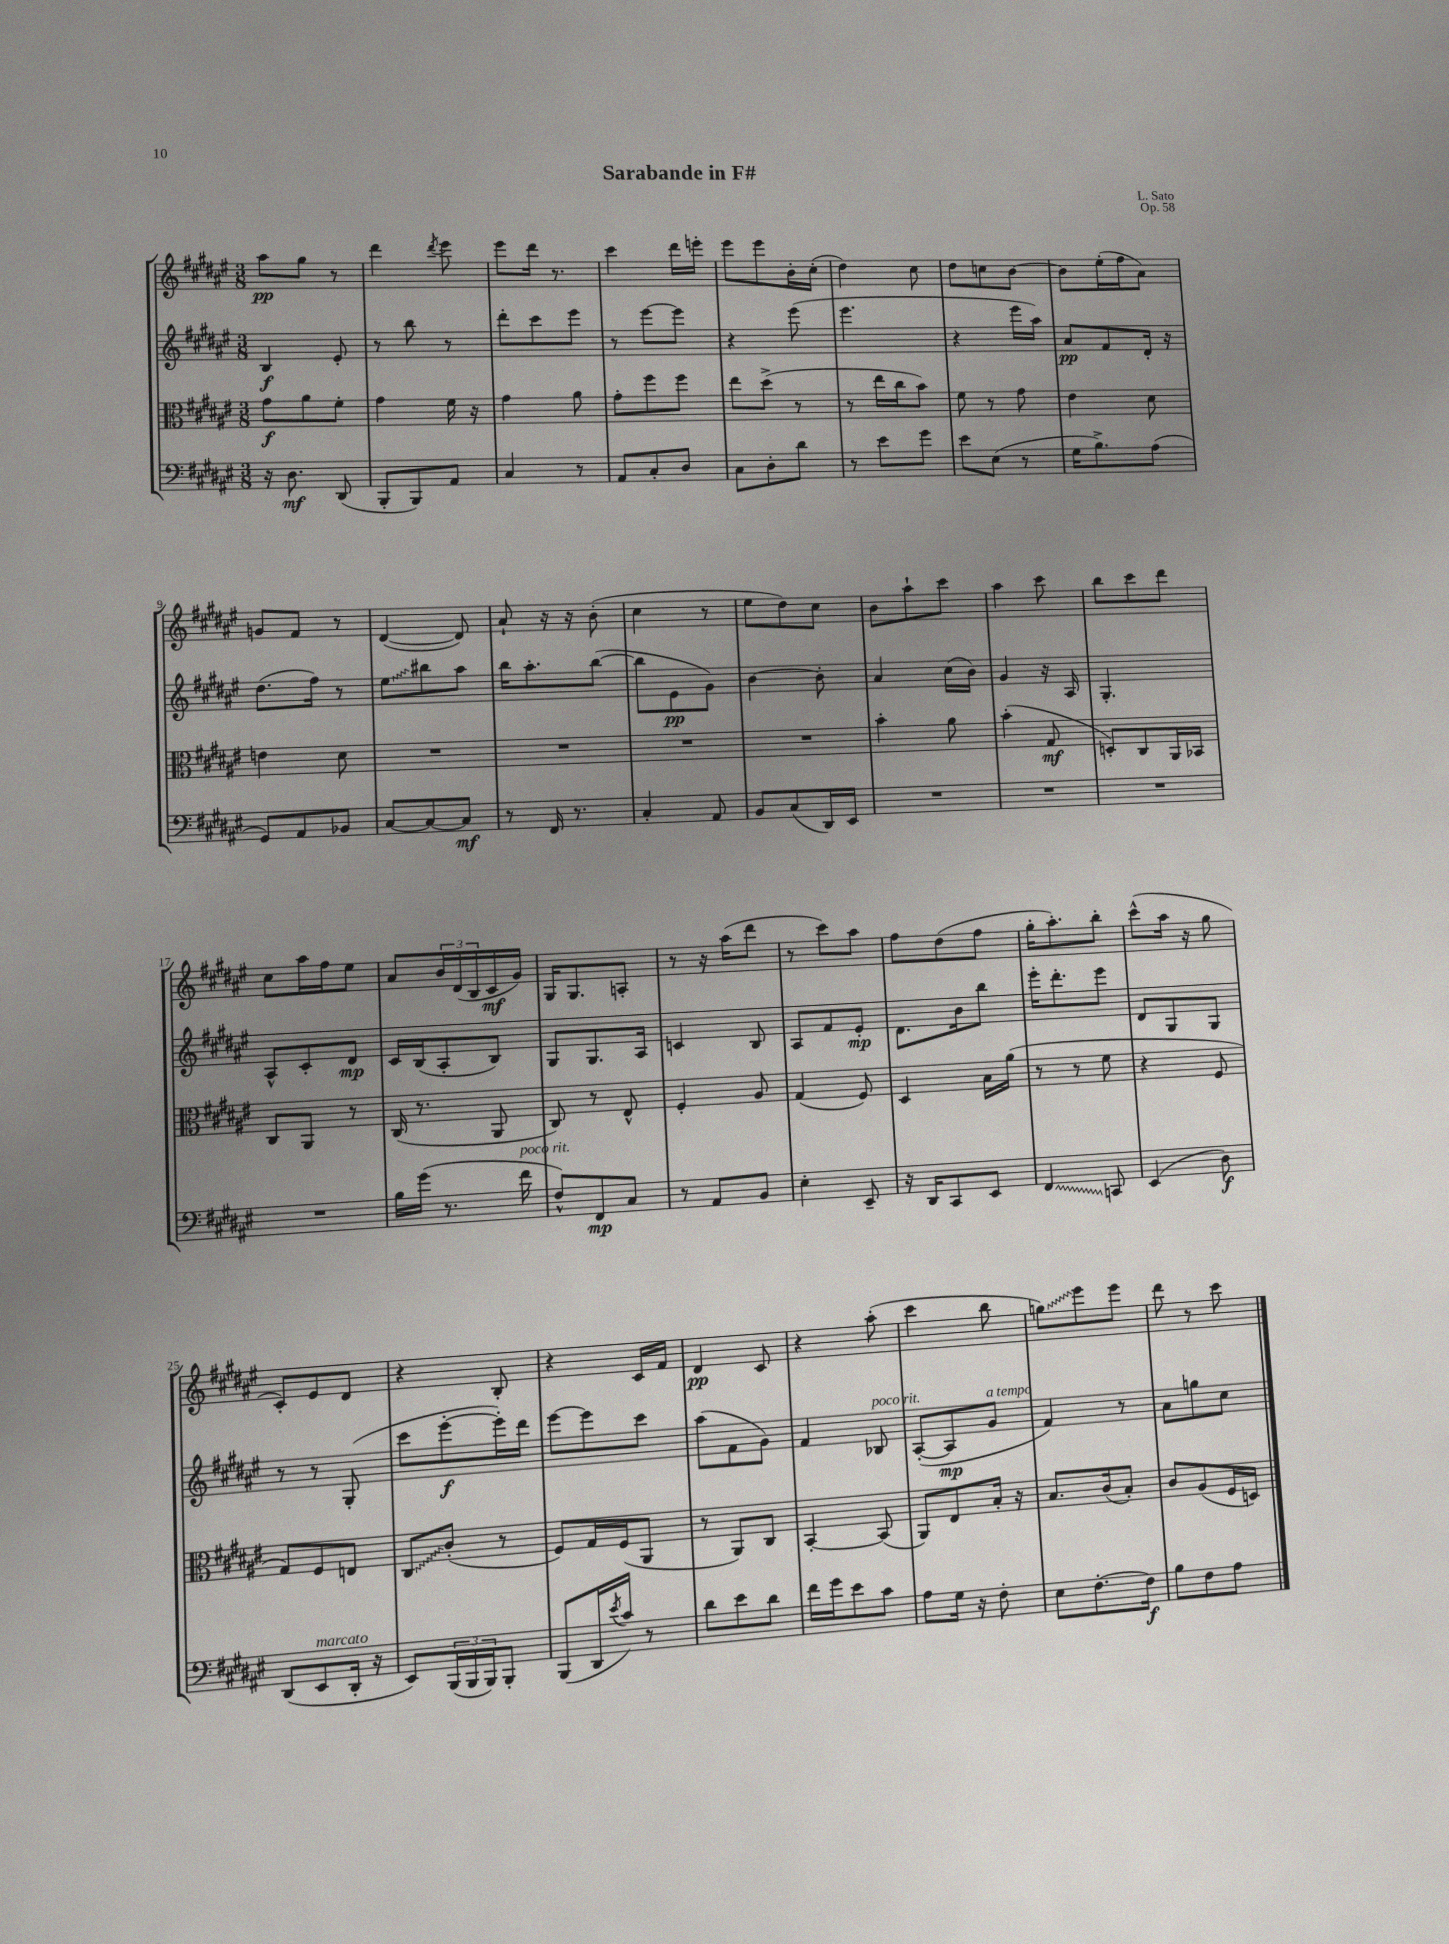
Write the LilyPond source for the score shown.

\header { title = "Sarabande in F#" composer = "L. Sato" opus = "Op. 58" }
<<
\new StaffGroup <<
\new Staff = "s0" {
    \clef treble \key fis \major \numericTimeSignature \time 3/8
    ais''8\pp gis''8 r8 |
    dis'''4 \acciaccatura { dis'''8 } eis'''8 |
    eis'''8 dis'''16 r8. |
    cis'''4 dis'''16 e'''16-. |
    eis'''8 eis'''8 b'16-. cis''16-.( |
    dis''4) cis''8 |
    dis''8 c''8 b'8~ |
    b'8 eis''16-.( fis''16 ais'8) |
    g'8 fis'8 r8 |
    dis'4~( dis'8) |
    ais'8-! r16 r16 b'8-.( |
    cis''4 r8 |
    eis''8 dis''8) cis''8 |
    b'8 ais''8-! cis'''8 |
    ais''4 cis'''8 |
    b''8 cis'''8 dis'''8 |
    cis''8 ais''16 fis''16 eis''8 |
    ais'8 \tuplet 3/2 { b'16 dis'16( b16 } cis'16\mf gis'16) |
    gis16 gis8. a8-. |
    r8 r16 ais''16( dis'''8 |
    r8 cis'''8) ais''8 |
    fis''8 dis''8( fis''8 |
    gis''16-. ais''8.-.) b''8-. |
    cis'''8-^( ais''16 r16 gis''8 |
    cis'8-.) eis'8 dis'8 |
    r4 b8-. |
    r4 cis'16 fis'16 |
    dis'4\pp cis'8 |
    r4 ais''8-.( |
    cis'''4 b''8 |
    \once \override Glissando.style = #'zigzag g''8\glissando) eis'''8 eis'''8 |
    dis'''8 r8 cis'''8 \bar "|." |
}
\new Staff = "s1" {
    \clef treble \key fis \major \numericTimeSignature \time 3/8
    b4\f eis'8-. |
    r8 b''8 r8 |
    dis'''8-. cis'''8 eis'''8 |
    r8 eis'''8~ eis'''8 |
    r4 eis'''8( |
    eis'''4. |
    r4 eis'''16 ais''16) |
    ais'8\pp fis'8 dis'16-. r16 |
    dis''8.( fis''16) r8 |
    \once \override Glissando.style = #'zigzag eis''8\glissando bis''8 ais''8 |
    b''16 ais''8.-. b''8~( |
    b''8 eis'8\pp gis'8) |
    b'4~ b'8-. |
    ais'4 cis''16( b'16) |
    gis'4 r16 ais16 |
    gis4.-. |
    ais8-^ cis'8-. dis'8\mp |
    cis'16 b16( ais8-. b8) |
    gis8 gis8. ais16 |
    c'4 b8 |
    ais8 fis'8 eis'8-.\mp |
    dis'8. b'16 b''8 |
    eis'''16-. dis'''8.-. eis'''8 |
    dis'8 gis8 gis8 |
    r8 r8 gis8-.( |
    cis'''8 eis'''8~-.\f eis'''16-.) dis'''16 |
    eis'''8~ eis'''8 cis'''8 |
    ais''8( fis'8 gis'8) |
    fis'4 bes8^\markup { \italic "poco rit." } |
    ais8~-.( ais8\mp gis'8^\markup { \italic "a tempo" } |
    fis'4) r8 |
    ais'8 g''8 cis''8 \bar "|." |
}
\new Staff = "s2" {
    \clef alto \key fis \major \numericTimeSignature \time 3/8
    gis'8\f ais'8 fis'8-. |
    gis'4 fis'16 r16 |
    gis'4 ais'8 |
    gis'8-. fis''8 fis''8 |
    eis''8 dis''8->( r8 |
    r8 eis''16 cis''16 b'8) |
    fis'8 r8 gis'8 |
    eis'4 dis'8 |
    e'4 dis'8 |
    R4. |
    R4. |
    R4. |
    R4. |
    b'4-. ais'8 |
    b'4-.( gis8\mf |
    d8-.) cis8 ais,16 bes,16 |
    cis8 ais,8 r8 |
    cis16( r8. ais,8 |
    cis8) r8 eis8-^ |
    fis4-. ais8 |
    gis4( fis8) |
    dis4 b16 ais'16( |
    r8 r8 fis'8 |
    r4 fis8 |
    gis8) fis8 e8 |
    \once \override Glissando.style = #'zigzag cis8\glissando cis'8-.( r8 |
    fis8) gis16 fis16( ais,8 |
    r8 ais,8) cis8 |
    b,4~-. b,8( |
    ais,8) eis8 b16-. r16 |
    b8. cis'16( b8-.) |
    cis'8 ais8( fis16 d16) \bar "|." |
}
\new Staff = "s3" {
    \clef bass \key fis \major \numericTimeSignature \time 3/8
    r16 dis8.\mf dis,8( |
    b,,8-. b,,8) ais,8 |
    cis4 r8 |
    ais,8 cis8-. dis8 |
    cis8 dis8-. dis'8 |
    r8 eis'8 gis'8 |
    eis'8 eis8( r8 |
    gis16 b8.->) ais8( |
    gis,8) ais,8 bes,8 |
    cis8~ cis8~ cis8\mf |
    r8 fis,16 r8. |
    cis4-. ais,8 |
    b,8 cis8( dis,16) eis,16 |
    R4. |
    R4. |
    R4. |
    R4. |
    b16 gis'16( r8. fis'16^\markup { \italic "poco rit." } |
    fis8-^) fis,8\mp cis8 |
    r8 ais,8 b,8 |
    eis4-. eis,8-- |
    r16 dis,16 cis,8 eis,8 |
    \once \override Glissando.style = #'zigzag fis,4\glissando c,8 |
    eis,4( dis8\f) |
    dis,8( eis,8^\markup { \italic "marcato" } dis,16-. r16 |
    eis,8) \tuplet 3/2 { b,,16( b,,16 b,,16) } b,,8-. |
    b,,8( dis,16 \acciaccatura { eis'8 } cis'16) r8 |
    dis'8 eis'8 dis'8 |
    fis'16 gis'16 eis'8 cis'8 |
    ais8 gis16 r16 fis8-. |
    eis8 fis8.~-. fis16\f |
    b8 fis8 ais8 \bar "|." |
}
>>
>>
